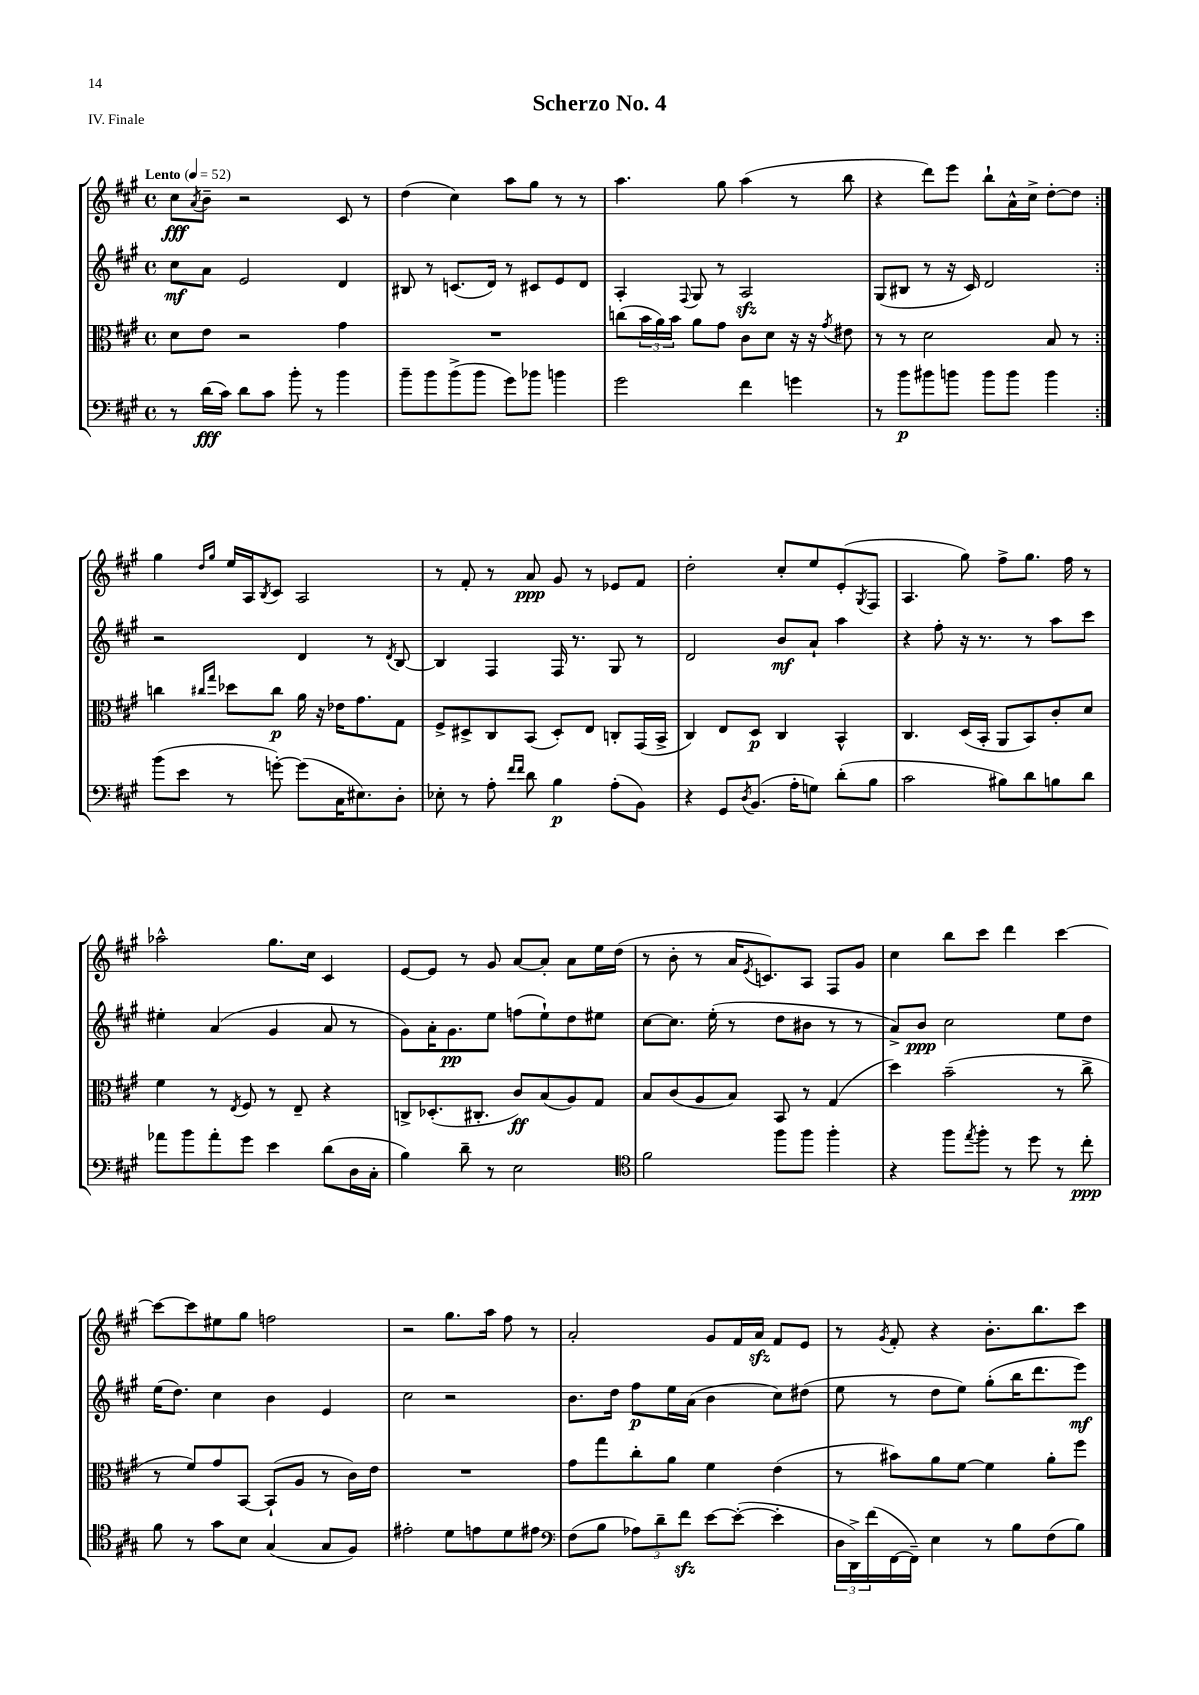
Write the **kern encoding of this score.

**kern	**kern	**kern	**kern
*staff4	*staff3	*staff2	*staff1
*clefF4	*clefC3	*clefG2	*clefG2
*k[f#c#g#]	*k[f#c#g#]	*k[f#c#g#]	*k[f#c#g#]
*M4/4	*M4/4	*M4/4	*M4/4
*met(c)	*met(c)	*met(c)	*met(c)
*MM52	*MM52	*MM52	*MM52
8r	8d\L	8cc#\L	8cc#\L
.	.	.	8qa/
(16d\LL	8e\J	8a\J	8b~\J
16c#\JJ)	.	.	.
8d\L	2r	2e/	2r
8c#\J	.	.	.
8b'\	.	.	.
8r	.	.	.
4b\	4g#\	4d/	8c#/
.	.	.	8r
=	=	=	=
8b~\L	1r	8B#/	(4dd\
8b\	.	8r	.
(8b^\	.	(8.c/L	4cc#\)
8b\J	.	.	.
.	.	16d/Jk)	.
8g#\L)	.	8r	8aa\L
8b-\J	.	8c#/L	8gg#\J
4b\	.	8e/	8r
.	.	8d/J	8r
=	=	=	=
2g#\	(8cc\L	4A'/	4.aa\
.	24b\L	.	.
.	24a\)	.	.
.	24b\JJ	.	.
.	.	8qqF#/	.
.	8a\L	8G#/	.
.	8g#\J	8r	8gg#\
4f#\	8c#\L	2A/	(4aa\
.	8d\J	.	.
4g\	16r	.	8r
.	16r	.	.
.	8qg#/	.	.
.	8e#\	.	8bb\
=	=	=	=
8r	8r	(8G#/L	4r
8b\L	8r	8B#/J	.
8b#\	2d\	8r	8ddd\L)
8b\J	.	16r	8eee\J
.	.	16c#/)	.
8b\L	.	2d/	8bb`\L
8b\J	.	.	16a^^\L
.	.	.	16cc#^\JJ
4b\	8B/	.	[8dd'\L
.	8r	.	8dd\]J
=:|!	=:|!	=:|!	=:|!
(8b\L	4cc\	2r	4gg#\
8e\J	.	.	.
.	16qqcc#/LL	.	16qqdd/LL
.	16qqgg#/JJ	.	16qqgg#/JJ
8r	8dd-\L	.	16ee/LL
.	.	.	16A/J
.	.	.	8qB/
[8g'\)	8cc#\J	.	8c#/J
(8g\]L	16a\	4d/	2A/
.	16r	.	.
16C#\K	16e-\LK	.	.
8.E#\)	8.g#\	.	.
.	.	8r	.
.	.	8qd/	.
8D'\J	8G#\J	[8B/	.
=	=	=	=
8E-'\	8F#^/L	4B/]	8r
8r	8D#^/	.	8f#'/
8A'\	8C#/	4F#/	8r
16qqf#/LL	.	.	.
16qqf#/JJ	.	.	.
8d\	(8BB/J	.	8a/
4B\	8D#'/L)	16F#/	8g#/
.	.	8.r	.
.	8E/J	.	8r
(8A'\L	8C'/L	8G#/	8e-/L
8BB\J)	(16GG#/L	8r	8f#/J
.	16BB^/JJ	.	.
=	=	=	=
4r	4C#/)	2d/	2dd'\
8GG#/L	8E/L	.	.
8qD/	.	.	.
(8.BB/J	8D/J	.	.
.	4C#/	8b/L	8cc#'/L
16A'\LK	.	.	.
8G\J)	.	8a`/J	8ee/
(8d'\L	4BB^^/	4aa\	(8e'/
.	.	.	8qG#/
8B\J	.	.	8F#/J
=	=	=	=
2c#\	4.C#/	4r	4.A/
.	.	8ff#'\	.
.	(16D/LL	16r	8gg#\)
.	16BB'/JJ	8.r	.
8B#\L)	8AA/L	.	8ff#^\L
8d\	8BB/)	8r	8.gg#\J
8B\	8c#'/	8aa\L	.
.	.	.	16ff#\
8d\J	8d/J	8ccc#\J	8r
=	=	=	=
8a-\L	4f#\	4ee#'\	2aa-^^\
8b\	.	.	.
8a-'\	8r	(4a/	.
.	8qE/	.	.
8g#\J	8F#/	.	.
4e\	8r	4g#/	8.gg#\L
.	8E~/	.	.
.	.	.	16cc#\Jk
(8d\L	4r	8a/	4c#/
16D\L	.	8r	.
16C#'\JJ	.	.	.
=	=	=	=
4B\)	8C^/L	8g#\L)	[8e/L
.	(8.D-'/	16a'\K	8e/]J
.	.	8.g#\	.
8d~\	.	.	8r
.	8.C#'/J	.	.
8r	.	8ee\J	8g#/
2E\	8c#/L)	(8ff\L	[8a/L
.	(8B/	8ee`\)	8a'/]J
.	8A/)	8dd\	8a\L
.	8G#/J	8ee#\J	16ee\L
.	.	.	(16dd\JJ
=	=	=	=
*clefC4	*	*	*
2f#\	8B/L	[8cc#\L	8r
.	(8c#/	8.cc#\]J	8b'\
.	8A/	.	8r
.	.	(16ee'\	.
.	8B/J)	8r	16a/LK
.	.	.	8qe/
.	.	.	8.c/)
8ff#\L	8BB/	8dd\L	.
8ff#\J	8r	8b#\J	8A/J
4ff#'\	(4G#/	8r	8F#/L
.	.	8r	8g#/J
=	=	=	=
4r	4dd\)	8a^/L)	4cc#\
.	.	8b/J	.
8ff#\L	(2b~\	2cc#\	8bb\L
8qee/	.	.	.
8ff#'\J	.	.	8ccc#\J
8r	.	.	4ddd\
8dd\	.	.	.
8r	8r	8ee\L	[4ccc#\
8cc#'\	8cc#^\	8dd\J	.
=	=	=	=
8f#\	8r	(16ee\LK	8ccc#\_L
.	.	8.dd\J)	.
8r	8f#/L)	.	8ccc#\]
8g#\L	8g#/	4cc#\	8ee#\
8B\J	[8BB/J	.	8gg#\J
(4G#/	(8BB`/]L	4b\	2ff\
.	8A/J	.	.
8G#/L	8r	4e/	.
8F#/J)	16c#\LL)	.	.
.	16e\JJ	.	.
=	=	=	=
2e#'\	1r	2cc#\	2r
8d\L	.	2r	8.gg#\L
8e\	.	.	.
.	.	.	16aa\Jk
8d\	.	.	8ff#\
8e#\J	.	.	8r
=	=	=	=
*clefF4	*	*	*
(8F#\L	8g#\L	8.b\L	2a'/
8B\J	8gg#\	.	.
.	.	16dd\Jk	.
12A-\L)	8cc#'\	8ff#\L	.
12d~\	.	.	.
.	8a\J	16ee\L	.
12f#\J	.	.	.
.	.	(16a\JJ	.
[8e\L	4f#\	4b\	8g#/L
(8e'\_J	.	.	16f#/L
.	.	.	16a/JJ
4e'\]	(4e\	8cc#\L)	8f#/L
.	.	(8dd#\J	8e/J
=	=	=	=
24D\LL	8r	8ee\	8r
24DD^\)	.	.	.
(24f#\	.	.	.
.	.	.	8qg#/
[16FF#\	8b#\L)	8r	8f#'/
16FF#~\]JJ)	.	.	.
4E\	8a\	8dd\L	4r
.	[8f#\J	8ee\J)	.
8r	4f#\]	(8gg#'\L	8.b'\L
8B\L	.	16bb\K	.
.	.	8.ddd\	8.bb\
(8F#\	8a'\L	.	.
8B\J)	8ff#\J	8eee\J)	8ccc#\J
==	==	==	==
*-	*-	*-	*-
